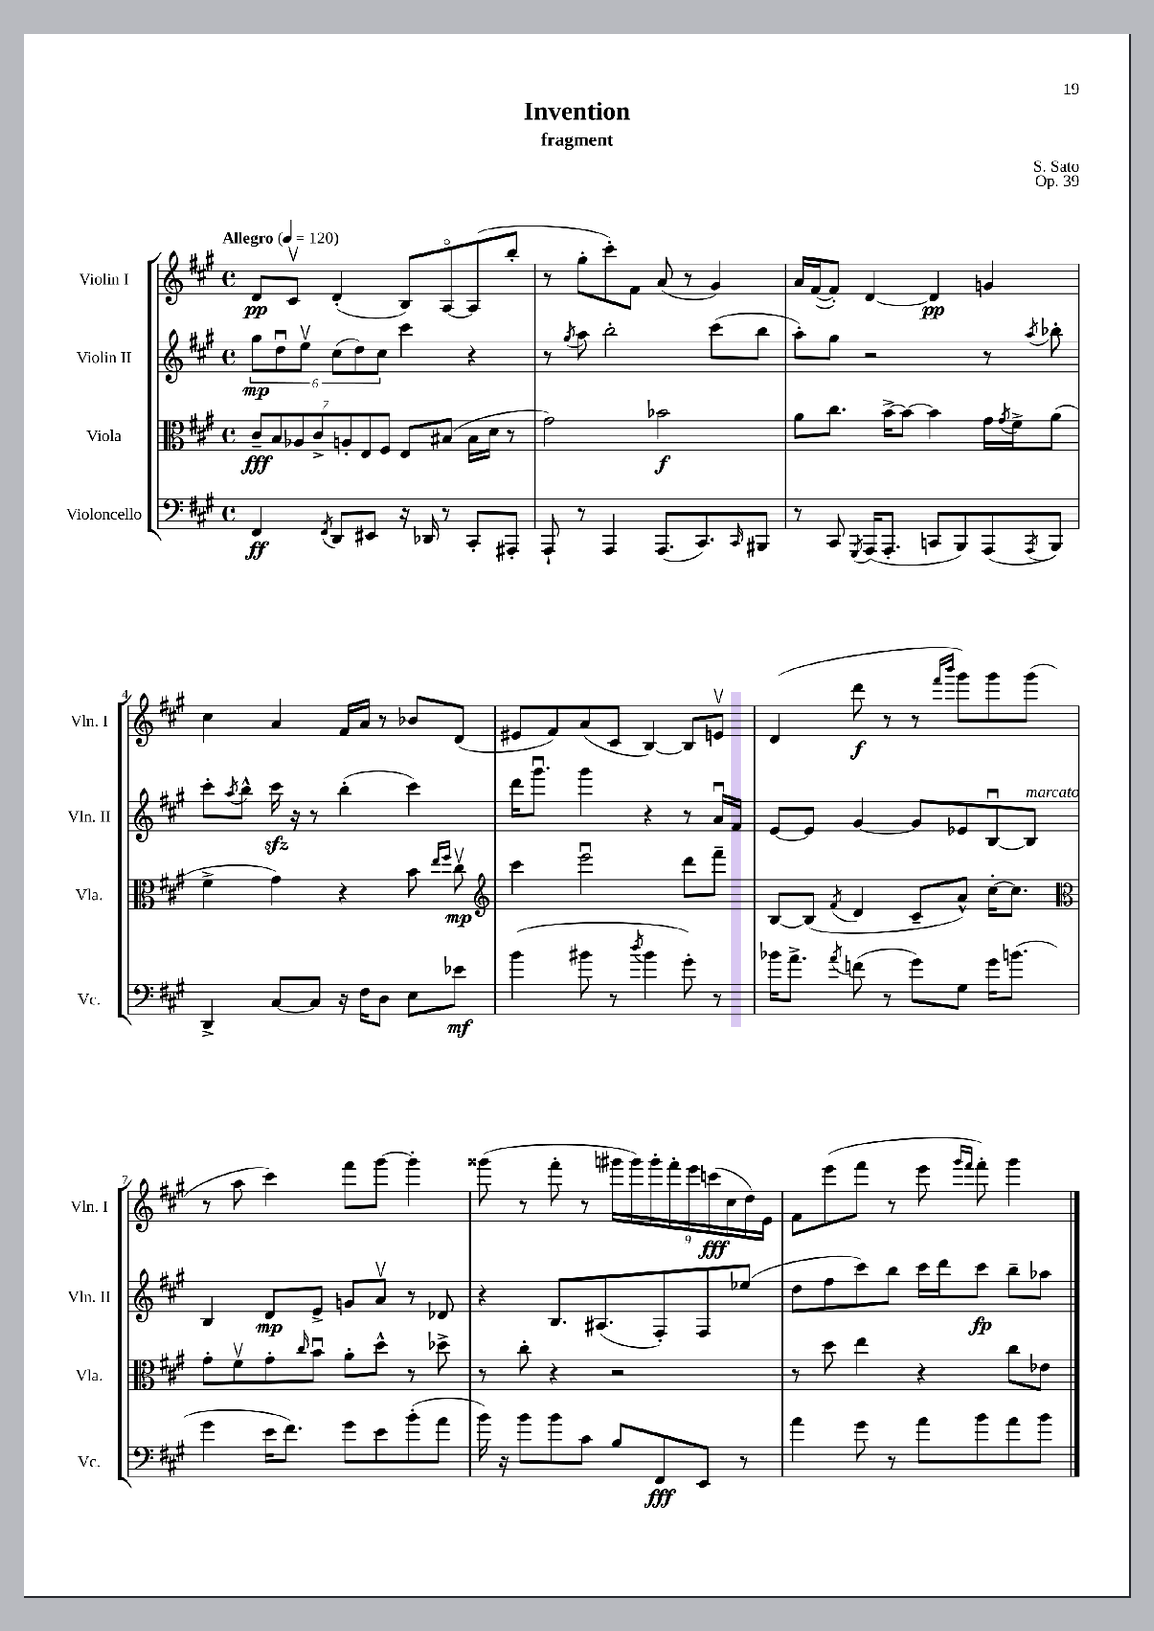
\header { title = "Invention" composer = "S. Sato" subtitle = "fragment" opus = "Op. 39" }
<<
\new StaffGroup <<
\new Staff = "s0" \with { instrumentName = "Violin I" shortInstrumentName = "Vln. I" } {
    \clef treble \key a \major \defaultTimeSignature \time 4/4 \tempo "Allegro" 4 = 120
    d'8\pp cis'8\upbow d'4-.( b8) a8~\flageolet a8( b''8-. |
    r8 gis''8-. cis'''8-.) fis'8 a'8( r8 gis'4) |
    a'16 fis'16~( fis'8-.) d'4~ d'4\pp g'4 |
    cis''4 a'4 fis'16 a'16 r8 bes'8 d'8( |
    eis'8 fis'8) a'8( cis'8 b4~) b8 e'8\upbow |
    d'4( d'''8\f r8 r8 \grace { fis'''16 b'''16 } gis'''8) gis'''8 gis'''8( |
    r8 a''8 cis'''4) fis'''8 gis'''8~ gis'''4-. |
    gisis'''8( r8 fis'''8-. r8 \tuplet 9/8 { gis'''16 gis'''16) gis'''16-. fis'''16-. e'''16 c'''16\fff( cis''16 d''16) e'16 } |
    fis'8 e'''8( fis'''8 r8 e'''8 \grace { gis'''16 fis'''16 } fis'''8-.) gis'''4 \bar "|." |
}
\new Staff = "s1" \with { instrumentName = "Violin II" shortInstrumentName = "Vln. II" } {
    \clef treble \key a \major \defaultTimeSignature \time 4/4
    \tuplet 6/4 { gis''8\mp d''8\downbow e''8\upbow cis''8( d''8) cis''8 } cis'''4 r4 |
    r8 \acciaccatura { gis''8 } a''8 b''2-. cis'''8( b''8 |
    a''8-.) gis''8 r2 r8 \acciaccatura { a''8 } bes''8-. |
    cis'''8-. \acciaccatura { a''8 } b''8-^ cis'''16\sfz r16 r8 b''4-.( cis'''4) |
    d'''16 gis'''8.\downbow gis'''4 r4 r8 a'16\downbow fis'16 |
    e'8~ e'8 gis'4~ gis'8 ees'8 b8~\downbow b8^\markup { \italic "marcato" } |
    b4 d'8\mp e'8-> g'8 a'8\upbow r8 des'8 |
    r4 b8. ais8.( fis8-.) fis8 ees''8( |
    d''8 fis''8 cis'''8) b''8 cis'''16 d'''16 cis'''8\fp b''8-- aes''8 \bar "|." |
}
\new Staff = "s2" \with { instrumentName = "Viola" shortInstrumentName = "Vla." } {
    \clef alto \key a \major \defaultTimeSignature \time 4/4
    \tuplet 7/4 { cis'8--\fff b8 aes8 cis'8-> a8-. e8 fis8 } e8 bis8( bis16 d'16 r8 |
    gis'2) bes'2\f |
    a'8 cis''8. b'16~-> b'8~ b'4 gis'16 \acciaccatura { gis'8 } fis'16-> a'8( |
    fis'4-> gis'4) r4 b'8 \grace { e''16 fis''16 } cis''8\upbow\mp |
    \clef treble cis'''4 e'''2\downbow d'''8 fis'''8-- |
    b8~ b8( \acciaccatura { fis'8 } d'4 cis'8-- a'8-^) cis''16~-. cis''8. |
    \clef alto gis'8-. fis'8\upbow gis'8-. \grace { cis''16 } b'8\downbow a'8-. d''8-^ r8 des''8-> |
    r8 cis''8-. r4 r2 |
    r8 d''8 e''4 r4 cis''8 ees'8 \bar "|." |
}
\new Staff = "s3" \with { instrumentName = "Violoncello" shortInstrumentName = "Vc." } {
    \clef bass \key a \major \defaultTimeSignature \time 4/4
    fis,4\ff \acciaccatura { fis,8 } d,8 eis,8 r16 des,16 r8 cis,8-. ais,,8-. |
    a,,8-! r8 a,,4 a,,8.( cis,8.) \grace { cis,16 } bis,,8 |
    r8 cis,8 \acciaccatura { gis,,8 } a,,16( a,,8.-. c,8 b,,8) a,,8( \acciaccatura { a,,8 } b,,8) |
    d,4-> cis8~ cis8 r16 fis16 d8 e8 ees'8\mf |
    b'4( bis'8 r8 \acciaccatura { d''8 } bis'4 gis'8-.) r8 |
    bes'16 a'8.-> \acciaccatura { a'8 } f'8( r8 gis'8) gis8 gis'16 b'8.( |
    gis'4 e'16 fis'8.) gis'8 e'8 b'8-.( a'8 |
    b'16) r16 b'8 b'8 cis'8 b8 fis,8\fff e,8 r8 |
    a'4 gis'8 r8 a'8 b'8 a'8 b'8 \bar "|." |
}
>>
>>
